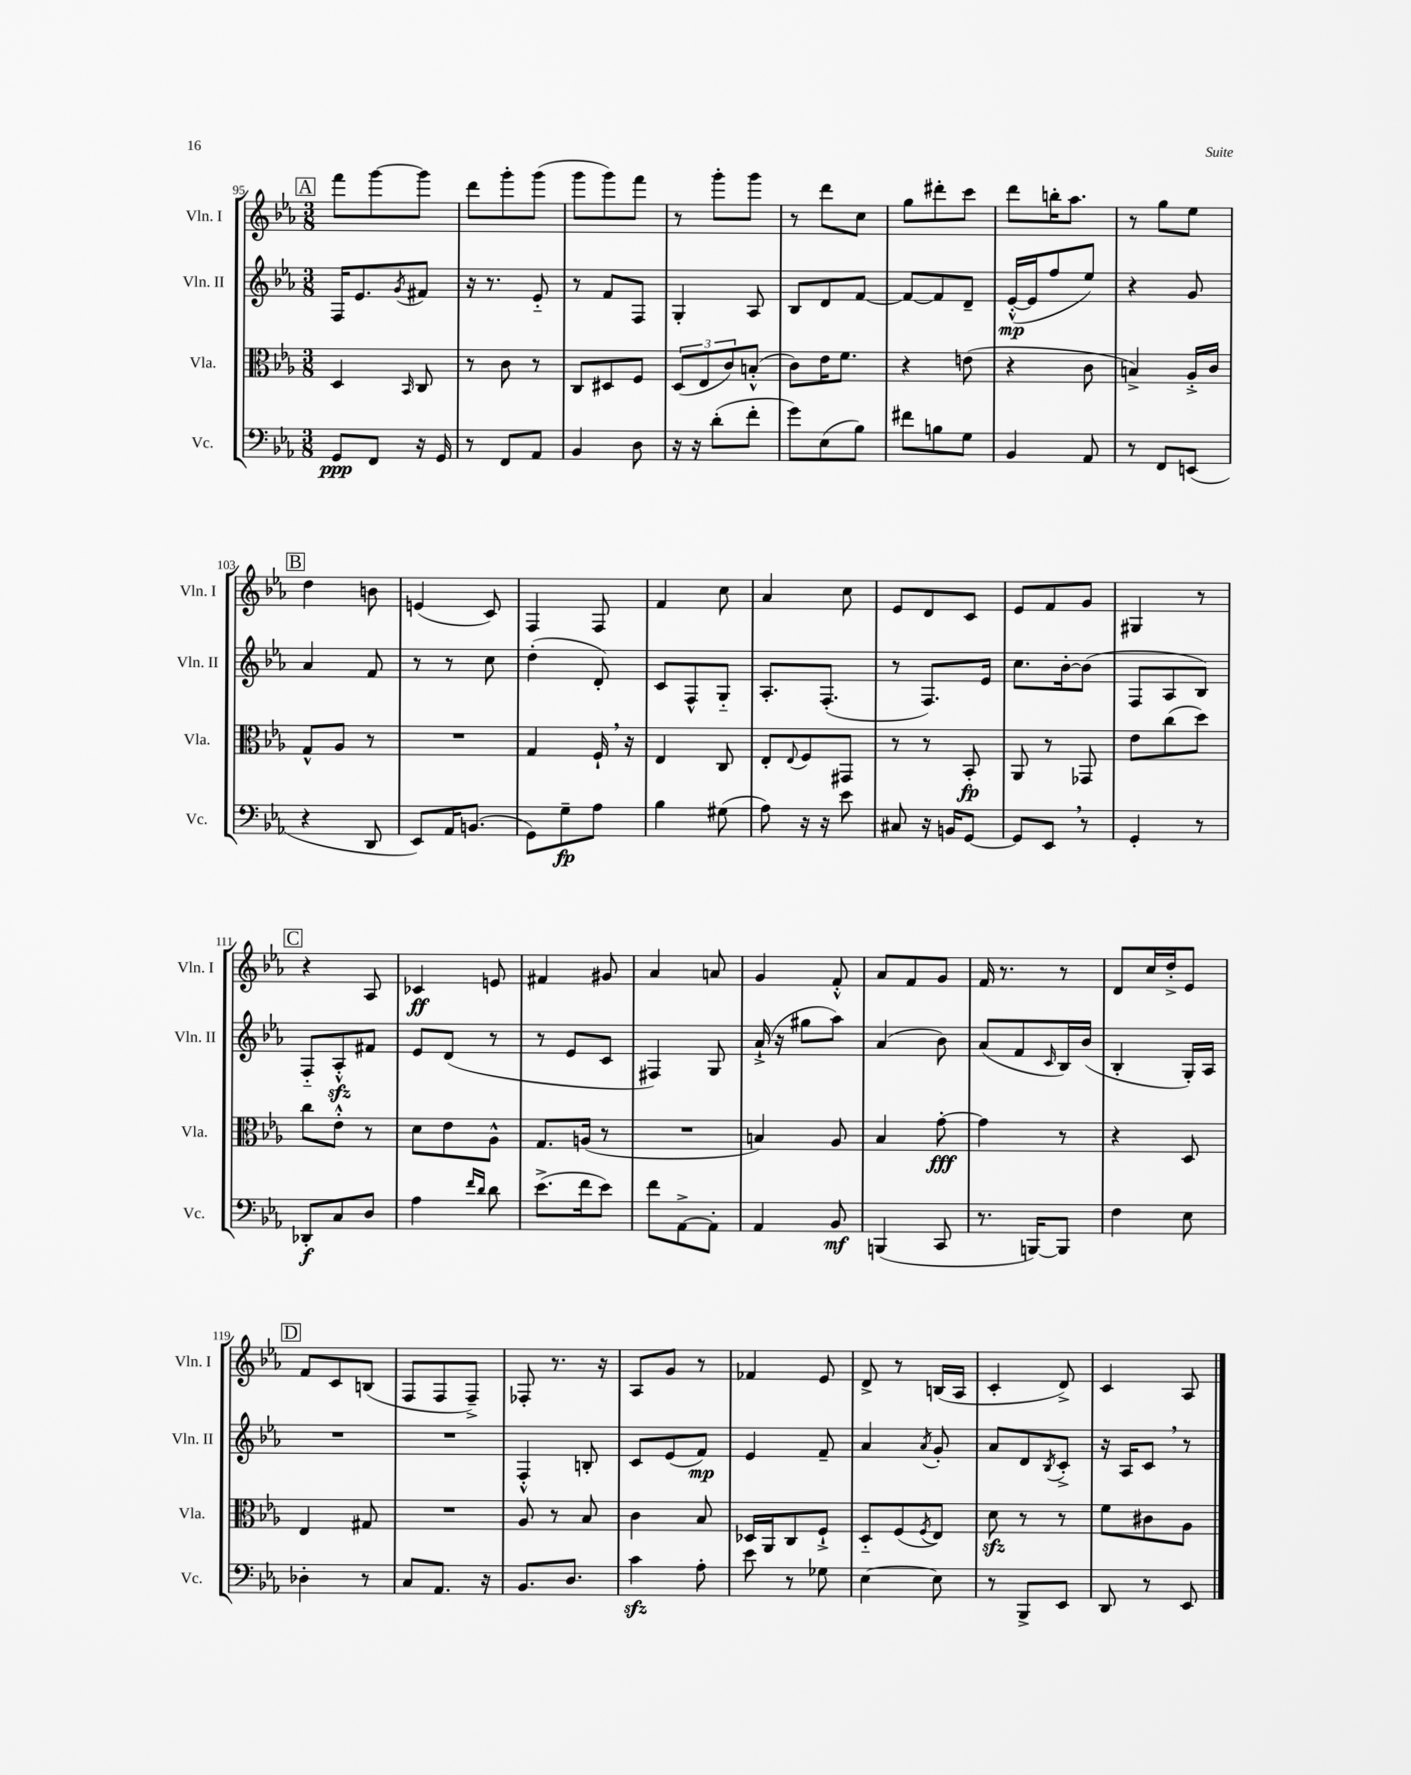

**kern	**kern	**kern	**kern
*staff4	*staff3	*staff2	*staff1
*clefF4	*clefC3	*clefG2	*clefG2
*k[b-e-a-]	*k[b-e-a-]	*k[b-e-a-]	*k[b-e-a-]
*M3/8	*M3/8	*M3/8	*M3/8
8GG/L	4D/	16F/LK	8fff\L
.	.	8.e-/	.
8FF/J	.	.	[8ggg\
.	16qqBB-/	8qg/	.
16r	8C/	8f#/J	8ggg\]J
16GG/	.	.	.
=	=	=	=
8r	8r	16r	8ddd\L
.	.	8.r	.
8FF/L	8c\	.	8ggg'\
8AA-/J	8r	8e-'~/	(8ggg\J
=	=	=	=
4BB-/	8C/L	8r	8ggg\L
.	8D#/	8f/L	8ggg\)
8D\	8F/J	8F/J	8fff\J
=	=	=	=
16r	(12D/L	4G'/	8r
16r	.	.	.
.	12E-/	.	.
(8d'\L	.	.	8ggg'\L
.	12c/)	.	.
8f'\J	(8B'^^/J	8A-/	8ggg\J
=	=	=	=
8g\L)	8c\L)	8B-/L	8r
(8E-\	16e-\K	8d/	8ddd\L
.	8.f\J	.	.
8B-\J)	.	[8f/J	8cc\J
=	=	=	=
8f#\L	4r	8f/_L	8gg\L
8B\	.	8f/]	8ddd#'\
8G\J	(8e\	8d~/J	8ccc\J
=	=	=	=
4BB-/	4r	([16e-'^^/LL	8ddd\L
.	.	16e-/]J	.
.	.	8ff/	16bb'\K
.	.	.	8.aa-\J
8AA-/	8c\	8ee-/J)	.
=	=	=	=
8r	4B^/)	4r	8r
8FF/L	.	.	8gg\L
(8EE/J	16A-'^/LL	8g/	8ee-\J
.	16c/JJ	.	.
=	=	=	=
4r	8G^^/L	4a-/	4dd\
.	8A-/J	.	.
8DD/	8r	8f/	8b\
=	=	=	=
8EE-/L)	4.r	8r	(4e/
16AA-/K	.	8r	.
(8.BB/J	.	.	.
.	.	8cc\	8c/)
=	=	=	=
8GG\L)	4G/	(4dd'\	4F/
8G~\	.	.	.
8A-\J	16F`/	8d'/)	8F/
.	16r	.	.
=	=	=	=
4B-\	4E-/	8c/L	4f/
.	.	8F^^/	.
(8G#\	8C/	8G'~/J	8cc\
=	=	=	=
8A-\)	8E-'/L	8.A-'/L	4a-/
.	8qqE-/	.	.
16r	8F/	.	.
16r	.	(8.F'/J	.
8e-\	8GG#/J	.	8cc\
=	=	=	=
8C#/	8r	8r	8e-/L
16r	8r	8.F/L)	8d/
16BB/LK	.	.	.
[8GG/J	8BB-'/	.	8c/J
.	.	16e-/Jk	.
=	=	=	=
8GG/]L	8AA-/	8.cc\L	8e-/L
8EE-/J	8r	.	8f/
.	.	[16b-'\k	.
8r	8GG-/	(8b-\]J	8g/J
=	=	=	=
4GG'/	8e-\L	8F/L	4G#/
.	(8cc\	8A-/	.
8r	8dd\J)	8B-/J)	8r
=	=	=	=
8DD-'/L	8cc\L	8F'~/L	4r
8C/	8e-'^^\J	8A-'^^/	.
8D/J	8r	8f#/J	8A-/
=	=	=	=
4A-\	8d\L	8e-/L	4c-/
.	8e-\	(8d/J	.
16qqf/LL	.	.	.
16qqd/JJ	.	.	.
8d\	8A-^^\J	8r	8e/
=	=	=	=
(8.e-^\L	8.G/L	8r	4f#/
.	.	8e-/L	.
16f\k	(16A/Jk	.	.
8e-\J)	8r	8c/J	8g#/
=	=	=	=
8f\L	4.r	4F#/)	4a-/
[8AA-^\	.	.	.
8AA-'\]J	.	8G/	8a/
=	=	=	=
4AA-/	4B/)	(16a-`^/	4g/
.	.	16r	.
.	.	8gg#\L	.
8BB-/	8A-/	8aa-\J)	8f'^^/
=	=	=	=
(4BBB/	4B-/	(4a-/	8a-/L
.	.	.	8f/
8CC/	[8g'\	8b-\)	8g/J
=	=	=	=
8.r	4g\]	(8a-/L	16f/
.	.	.	8.r
.	.	8f/	.
[16BBB/LK)	.	.	.
.	.	16qqc/	.
8BBB/]J	8r	16B-/L)	8r
.	.	(16b-/JJ	.
=	=	=	=
4F\	4r	4B-'/	8d/L
.	.	.	16cc/L
.	.	.	16dd'^/J
8E-\	8D/	16G'/LL)	8e-/J
.	.	16A-/JJ	.
=	=	=	=
4D-'\	4E-/	4.r	8f/L
.	.	.	8c/
8r	8G#/	.	(8B/J
=	=	=	=
8C/L	4.r	4.r	8F/L
8.AA-/J	.	.	8F/
.	.	.	8F~^/J)
16r	.	.	.
=	=	=	=
8.BB-/L	8A-/	4F'^^/	8F-'/
.	8r	.	8.r
8.D/J	.	.	.
.	8B-/	8B'/	.
.	.	.	16r
=	=	=	=
4c\	4c\	8c/L	8A-/L
.	.	(8e-/	8g/J
8A-'\	8B-/	8f/J)	8r
=	=	=	=
8e-\	16D-/LL	4e-/	4f-/
.	16AA-/J	.	.
8r	8C/	.	.
8G-\	8F`^/J	8f~/	8e-/
=	=	=	=
[4E-\	8D'~/L	4a-/	8d^/
.	(8F/	.	8r
.	8qF/	8qa-/	.
8E-\]	8E-/J)	8g'/	(16B/LL
.	.	.	16A-/JJ
=	=	=	=
8r	8d\	8a-/L	4c'/
8BBB-^/L	8r	8d/	.
.	.	8qB-/	.
8EE-/J	8r	8c'^/J	8d^/)
=	=	=	=
8DD/	8f\L	16r	4c/
.	.	16A-/LK	.
8r	8c#\	8c/J	.
8EE-/	8A-\J	8r	8A-/
==	==	==	==
*-	*-	*-	*-
